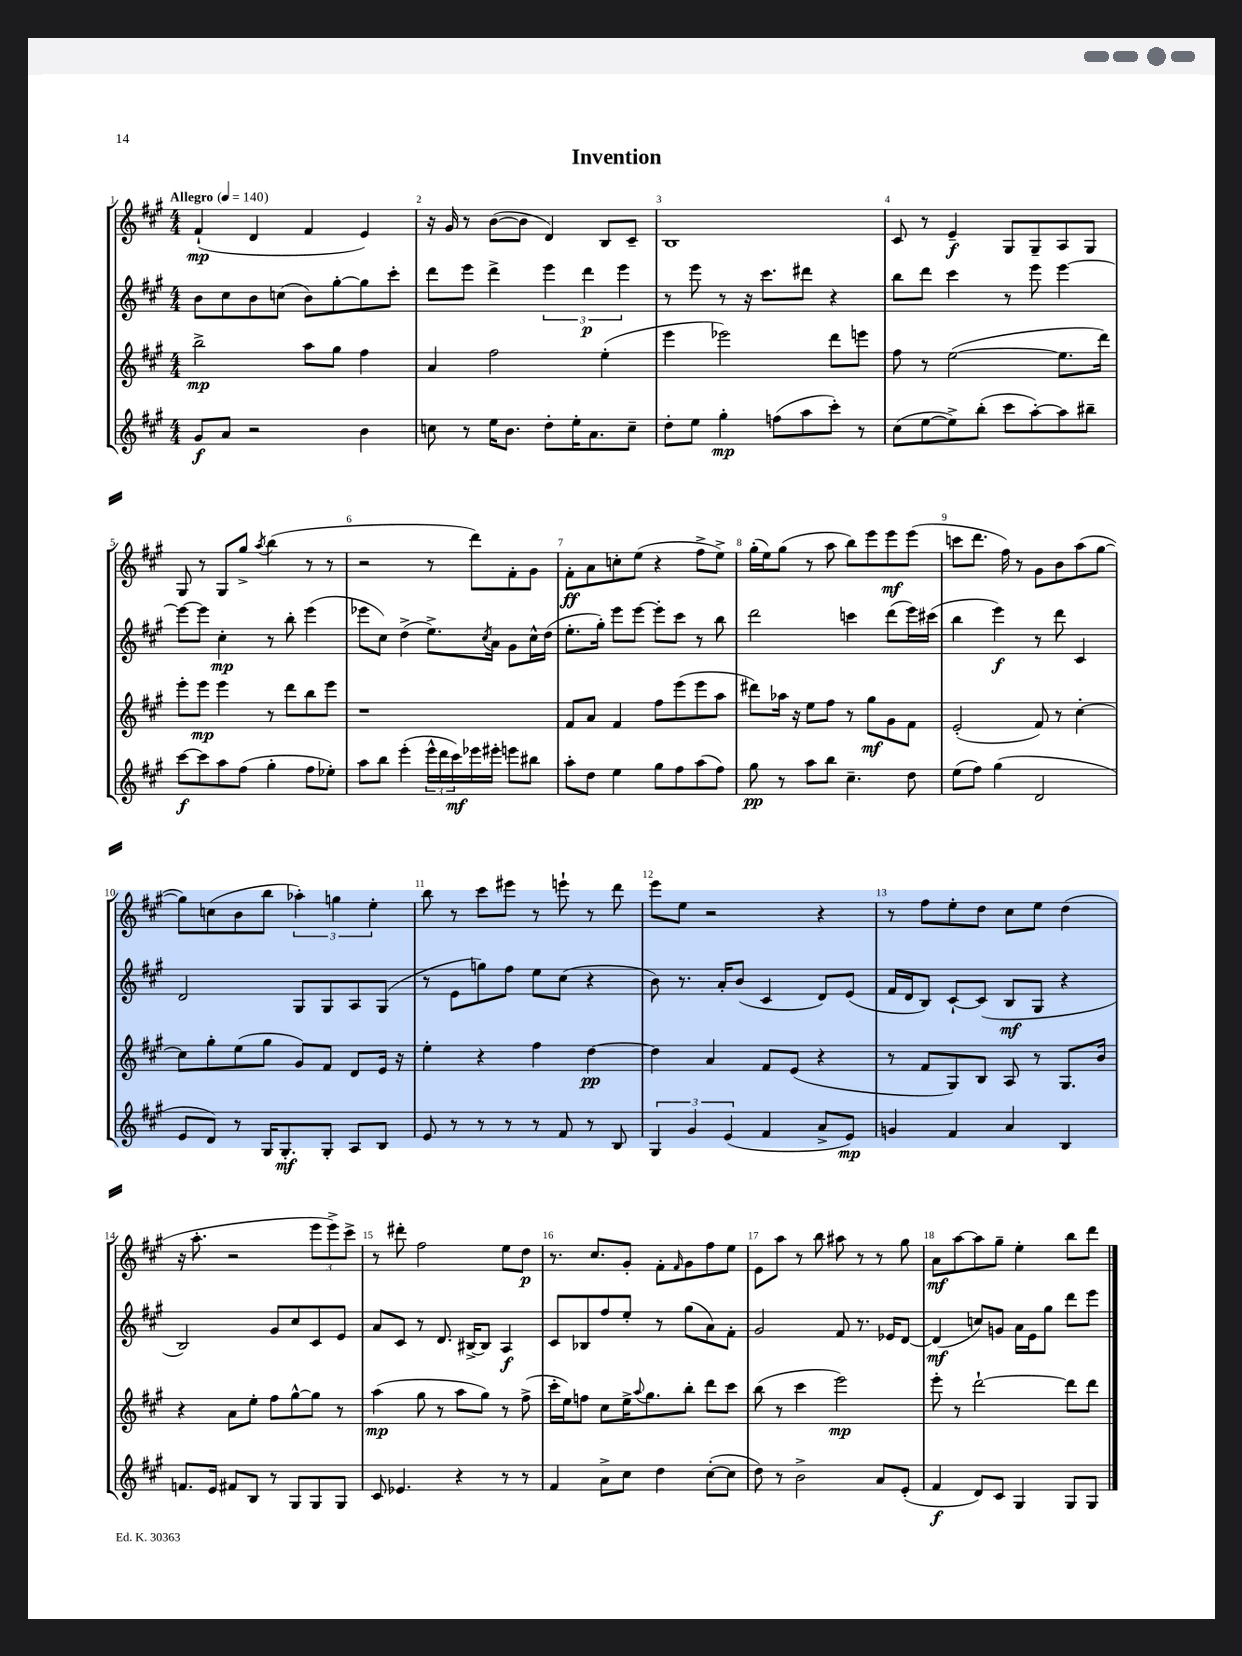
\header { title = "Invention" }
<<
\new StaffGroup <<
\new Staff = "s0" {
    \clef treble \key a \major \numericTimeSignature \time 4/4 \tempo "Allegro" 4 = 140
    fis'4-!\mp( d'4 fis'4 e'4) |
    r16 gis'16 r8 b'8~( b'8 d'4) b8 cis'8-- |
    b1 |
    cis'8 r8 e'4--\f gis8 gis8-- a8 gis8 |
    gis8 r8 gis8 gis''8-> \acciaccatura { a''8 } b''4( r8 r8 |
    r2 r8 d'''8) fis'8-. gis'8 |
    fis'8-.\ff a'8 c''8-. e''8( r4 fis''8-> e''8->) |
    gis''16-.( e''16) gis''8( r8 a''8 b''8) e'''8 e'''8\mf e'''8( |
    c'''8 d'''8. fis''16) r8 gis'8 b'8 a''8( gis''8~ |
    gis''8) c''8( b'8 b''8 \tuplet 3/2 { aes''4-.) g''4 e''4-. } |
    b''8 r8 cis'''8 eis'''8 r8 e'''8-! r8 d'''8 |
    e'''8 e''8 r2 r4 |
    r8 fis''8 e''8-. d''8 cis''8 e''8 d''4( |
    r16 a''8.-. r2 \tuplet 3/2 { e'''8 e'''8->) cis'''8-> } |
    r8 dis'''8-. fis''2 e''8 d''8\p |
    r8. cis''8. gis'8-. fis'8-. \grace { fis'16 } gis'8 fis''8 e''8 |
    e'8 a''8 r8 b''8 ais''8 r8 r8 gis''8 |
    a'8\mf a''8~ a''8 gis''8-- e''4-. b''8 d'''8 \bar "|." |
}
\new Staff = "s1" {
    \clef treble \key a \major \numericTimeSignature \time 4/4
    b'8 cis''8 b'8 c''8( b'8) gis''8~-. gis''8 cis'''8-. |
    d'''8 e'''8 d'''4-> \tuplet 3/2 { e'''4 d'''4\p e'''4 } |
    r8 e'''8 r8 r16 cis'''8. dis'''8 r4 |
    b''8 d'''8 cis'''4 r8 e'''8 e'''4~ |
    e'''8~ e'''8 cis''4-.\mp r8 b''8-. e'''4( |
    ees'''8 cis''8) d''4->( e''8.->) \acciaccatura { cis''8 } a'16 gis'8 cis''16-^ d''16( |
    e''8.-. gis''16-.) e'''8 e'''8~ e'''8-. cis'''8 r8 b''8 |
    d'''2 c'''4 d'''8( e'''16) cis'''16( |
    b''4 e'''4\f) r8 d'''8 cis'4 |
    d'2 gis8 gis8 a8 gis8( |
    r8 e'8 g''8) fis''8 e''8 cis''8( r4 |
    b'8) r8. a'16-. b'8( cis'4 d'8) e'8( |
    fis'16 d'16 b8) cis'8~-! cis'8( b8\mf gis8 r4 |
    b2) gis'8 cis''8 cis'8 e'8 |
    a'8 cis'8 r8 d'8. bis16~-> bis8 a4\f |
    cis'8 bes8 fis''8 e''8-. r8 gis''8( a'8) fis'8-. |
    gis'2 fis'8 r8. ees'16 d'8~ |
    d'4\mf( c''8) g'8 a'16 e'16 gis''8 d'''8 e'''8 \bar "|." |
}
\new Staff = "s2" {
    \clef treble \key a \major \numericTimeSignature \time 4/4
    b''2->\mp a''8 gis''8 fis''4 |
    a'4 fis''2 e''4-.( |
    e'''4 ees'''2) d'''8 e'''8 |
    fis''8 r8 e''2~( e''8. d'''16) |
    e'''8-. e'''8\mp e'''4 r8 d'''8 b''8 e'''8 |
    r1 |
    fis'8 a'8 fis'4 fis''8 e'''8( e'''8 a''8 |
    dis'''8) aes''16 r16 e''8 fis''8 r8 gis''8\mf gis'8 fis'8 |
    e'2-.( fis'8) r8 cis''4~-. |
    cis''8 gis''8-. e''8( gis''8 gis'8) fis'8 d'8 e'16 r16 |
    e''4-. r4 fis''4 d''4~\pp |
    d''4 a'4 fis'8 e'8( r4 |
    r8 fis'8 gis8) b8 a8 r8 gis8. b'16 |
    r4 a'8 e''8-. fis''8 gis''8~-^ gis''8 r8 |
    a''4\mp( gis''8 r8 a''8 gis''8) r8 fis''8->( |
    cis'''16-. e''16) f''8 cis''8 e''16-> \appoggiatura { a''8 } gis''8. b''8-. d'''8 cis'''8 |
    b''8( r8 cis'''4 e'''2\mp) |
    e'''8-. r8 d'''2~-! d'''8 d'''8 \bar "|." |
}
\new Staff = "s3" {
    \clef treble \key a \major \numericTimeSignature \time 4/4
    gis'8\f a'8 r2 b'4 |
    c''8 r8 e''16 b'8. d''8-. e''16-. a'8. c''8-- |
    d''8-. e''8 gis''4-.\mp f''8( a''8 cis'''8-.) r8 |
    cis''8( e''8~ e''8->) b''8-.( cis'''8 a''8~-.) a''8 bis''8-- |
    cis'''8~\f cis'''8 a''8 fis''8( gis''4-. fis''8 ees''8-.) |
    a''8 b''8 e'''4-.( \tuplet 3/2 { e'''16-^ d'''16 cis'''16\mf) } ees'''16 eis'''16-. e'''8 bis''8 |
    a''8-. d''8 e''4 gis''8 fis''8 a''8( fis''8) |
    gis''8\pp r8 a''8 b''8 cis''4.-- d''8 |
    e''8( fis''8) gis''4( d'2 |
    e'8 d'8) r8 gis16 gis8.-.\mf gis8-. a8 b8 |
    e'8 r8 r8 r8 r8 fis'8 r8 b8 |
    \tuplet 3/2 { gis4 gis'4 e'4( } fis'4 a'8-> e'8\mp) |
    g'4 fis'4 a'4 b4 |
    f'8. e'16 fis'8 b8 r8 gis8 gis8 gis8 |
    cis'8 ees'4. r4 r8 r8 |
    fis'4 a'8-> cis''8 d''4 cis''8~-.( cis''8 |
    d''8) r8 b'2-> a'8 e'8-.( |
    fis'4\f d'8) cis'8 gis4 gis8 gis8 \bar "|." |
}
>>
>>
\layout { \context { \Score \override BarNumber.break-visibility = ##(#f #t #t) barNumberVisibility = #all-bar-numbers-visible } }
